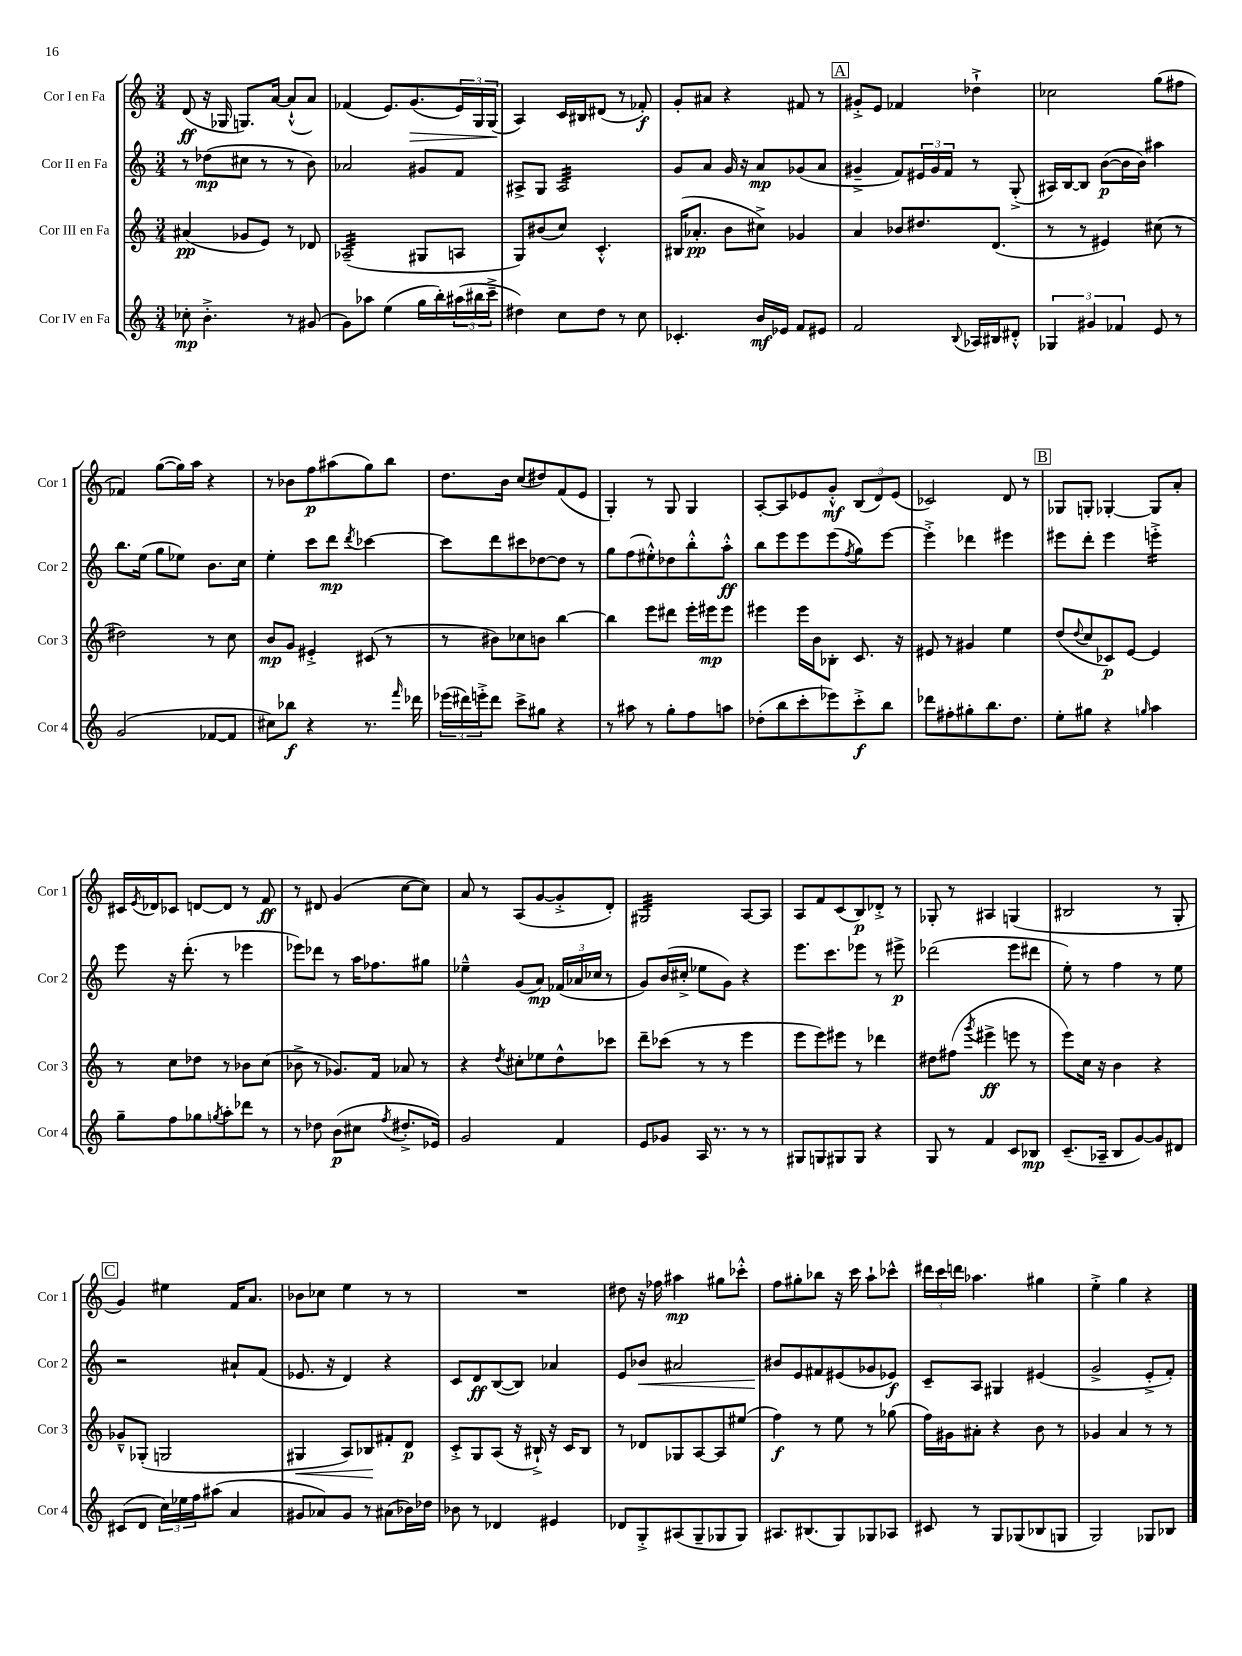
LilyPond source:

<<
\new StaffGroup <<
\new Staff = "s0" \with { instrumentName = "Cor I en Fa" shortInstrumentName = "Cor 1" } {
    \clef treble \key c \major \numericTimeSignature \time 3/4
    d'8\ff( r16 ges16 g8.) a'16~ a'8-!-^( a'8) |
    fes'4( e'8.) g'8.\>( \tuplet 3/2 { e'16) g16 g16( } |
    a4\!) c'16 bis16 dis'8( r8 fes'8-.\f) |
    g'8-. ais'8 r4 fis'8 r8 |
    \mark \markup { \box "A" } gis'8-.-> e'8 fes'4 des''4-!-> |
    ces''2 g''8( fis''8 |
    fes'4) g''8~( g''16) a''16 r4 |
    r8 bes'8 f''8\p ais''8( g''8) b''8 |
    d''8. b'16 c''8( dis''8) f'8( e'8 |
    g4-.) r8 g8 g4 |
    a8~-. a8 ees'8 g'8-.-^\mf \tuplet 3/2 { b8( d'8) ees'8( } |
    ces'2) d'8 r8 |
    \mark \markup { \box "B" } ges8 g8-. ges4~-. ges8 a'8-. |
    cis'16 \acciaccatura { e'8 } des'16 ces'8 d'8~ d'8 r8 f'8\ff |
    r8 dis'8 g'4( c''8~ c''8) |
    a'8 r8 a8( g'8~ g'8-.-> d'8-.) |
    gis2:32 a8~ a8 |
    a8 f'8 c'8( b8\p) des'8-.-> r8 |
    ges8-. r8 ais4 g4( |
    bis2 r8 g8-. |
    \mark \markup { \box "C" } g'4) eis''4 f'16 a'8. |
    bes'8 ces''8 e''4 r8 r8 |
    R2. |
    dis''8 r16 fes''16 ais''4\mp gis''8 ces'''8-.-^ |
    f''8 gis''8-. bes''8 r16 c'''16 a''8-! ces'''8-^ |
    \tuplet 3/2 { dis'''16 c'''16 d'''16 } aes''4. gis''4 |
    e''4-.-> g''4 r4 \bar "|." |
}
\new Staff = "s1" \with { instrumentName = "Cor II en Fa" shortInstrumentName = "Cor 2" } {
    \clef treble \key c \major \numericTimeSignature \time 3/4
    r8 des''8\mp( cis''8 r8 r8 b'8) |
    aes'2 gis'8 f'8 |
    ais8-> g8 ais2:32 |
    g'8 a'8 g'16 r16 a'8\mp ges'8( a'8 |
    \mark \markup { \box "A" } gis'4---> f'8) \tuplet 3/2 { eis'16 gis'16 f'16 } r8 g8-.->( |
    ais16) b16~ b8 b'8~\p( b'16 b'16) ais''4 |
    b''8. e''16( g''8 ees''8) b'8. c''16 |
    e''4-. c'''8 d'''8\mp \acciaccatura { d'''8 } ces'''4~ |
    ces'''8 d'''8 cis'''8 des''8~ des''8 r8 |
    g''8 f''8( eis''8-.-^) des''8 b''8-.-^ a''8-.-^\ff |
    b''8 e'''8 e'''8 e'''8( \acciaccatura { f''8 } g''8) e'''8~ |
    e'''4-.-> des'''4 eis'''4 |
    \mark \markup { \box "B" } eis'''8 d'''8-. eis'''4 e'''4:16-.-> |
    e'''8 r16 d'''8.-.( r8 ees'''4 |
    ees'''8) des'''8 r8 a''16 fes''8. gis''8 |
    ees''4---^ g'8( a'8\mp) \tuplet 3/2 { fes'16( aes'16 ces''16 } r8 |
    g'8) b'16( cis''16-.-> ees''8 g'8) r4 |
    e'''8. c'''8. ees'''8 r8 eis'''8->\p |
    des'''2( e'''8 dis'''8 |
    e''8-.) r8 f''4 r8 e''8 |
    \mark \markup { \box "C" } r2 ais'8-! f'8( |
    ees'8. r16 d'4) r4 |
    c'8 d'8\ff b8~( b8) aes'4 |
    e'8 bes'8\< ais'2 |
    bis'8\! e'8 fis'8 eis'8( ges'8 ees'8\f) |
    c'8-- a8 gis4 eis'4( |
    g'2-> e'8-.-> f'8-.) \bar "|." |
}
\new Staff = "s2" \with { instrumentName = "Cor III en Fa" shortInstrumentName = "Cor 3" } {
    \clef treble \key c \major \numericTimeSignature \time 3/4
    ais'4\pp( ges'8 e'8) r8 des'8 |
    aes2:32--( gis8 a8 |
    g8) bis'8( c''8) c'4.-.-^ |
    bis16( aes'8.-.\pp b'8 cis''8->) ges'4 |
    \mark \markup { \box "A" } a'4 bes'8 dis''8. d'8.( |
    r8 r8 eis'4) cis''8( r8 |
    dis''2) r8 c''8 |
    b'8\mp g'8 eis'4-.-> cis'8( r8 |
    r8 bis'8) ces''8 b'8 b''4~ |
    b''4 e'''8 dis'''8 e'''16-. eis'''16\mp eis'''8 |
    eis'''4 eis'''16 b'16 bes8-. c'8. r16 |
    eis'8 r8 gis'4 e''4 |
    \mark \markup { \box "B" } d''8( \appoggiatura { d''8 } c''8 ces'8\p) e'8~ e'4 |
    r8 c''8 des''8 r8 bes'8 c''8( |
    bes'8-> r8 ges'8.) f'16 aes'8 r8 |
    r4 \acciaccatura { d''8 } cis''8-. ees''8 d''8-^ ces'''8 |
    d'''8-- ces'''8( r8 r8 e'''4 |
    e'''8 e'''8) eis'''8 r8 des'''4 |
    dis''8 fis''8( \acciaccatura { g'''8 } eis'''4->\ff e'''8 r8 |
    e'''8) c''16 r16 b'4 r4 |
    \mark \markup { \box "C" } ges'8---^ ges8-.( g2 |
    gis4\< a8) bes8\! fis'8-. d'8\p |
    c'8-.-> g8 a8( r16 bis16-!->) r16 c'16 bis8 |
    r8 des'8 ges8 a8~ a8 eis''8( |
    f''4\f) r8 e''8 r8 ges''8( |
    f''16) gis'16 ais'8-. r4 b'8 r8 |
    ges'4 a'4 r8 r8 \bar "|." |
}
\new Staff = "s3" \with { instrumentName = "Cor IV en Fa" shortInstrumentName = "Cor 4" } {
    \clef treble \key c \major \numericTimeSignature \time 3/4
    ces''8-.\mp b'4.-.-> r8 gis'8( |
    g'8) aes''8 e''4( g''16 b''16-.) \tuplet 3/2 { ais''16( bis''16 c'''16---> } |
    dis''4) c''8 dis''8 r8 c''8 |
    ces'4.-. b'16\mf ees'16 f'8 eis'8 |
    \mark \markup { \box "A" } f'2 \appoggiatura { b8 } aes16 bis16 dis'8-.-^ |
    \tuplet 3/2 { ges4 gis'4 fes'4 } e'8 r8 |
    g'2( fes'8~ fes'8 |
    cis''8) bes''8\f r4 r8. \grace { f'''16 } des'''16 |
    \tuplet 3/2 { ees'''16( dis'''16) e'''16-.-> } dis'''8 c'''8-> gis''8 r4 |
    r8 ais''8 r8 g''8-. f''8 a''8 |
    des''8-.( b''8 c'''8-. ees'''8) c'''8-.->\f b''8 |
    des'''8 fis''8-. gis''8-. b''8. d''8. |
    \mark \markup { \box "B" } e''8-. gis''8 r4 \grace { g''16 } a''4 |
    g''8-- f''8 ges''8 \acciaccatura { g''8 } a''8-. des'''8 r8 |
    r8 des''8 b'8\p( cis''8 \acciaccatura { f''8 } dis''8.-.-> ees'16) |
    g'2 f'4 |
    e'8 ges'8 a16 r8. r8 r8 |
    gis8 g8 gis8 gis8 r4 |
    g8 r8 f'4 c'8 bes8\mp |
    c'8.--( aes16-- b8 g'8~) g'8 dis'8 |
    \mark \markup { \box "C" } cis'8( d'8 \tuplet 3/2 { c''16) ees''16 f''16 } ais''8( a'4 |
    gis'8 aes'8) gis'8 r8 ais'8( bes'16) des''16 |
    bes'8 r8 des'4 eis'4 |
    des'8 g8-.-> ais8( g8-- ges8 ges8) |
    ais8. bis8.( g8) ges8 aes8 |
    cis'8 r8 g8 ges8( bes8 g8 |
    g2) ges8 bes8 \bar "|." |
}
>>
>>
\layout { \context { \Score \remove "Bar_number_engraver" } }
